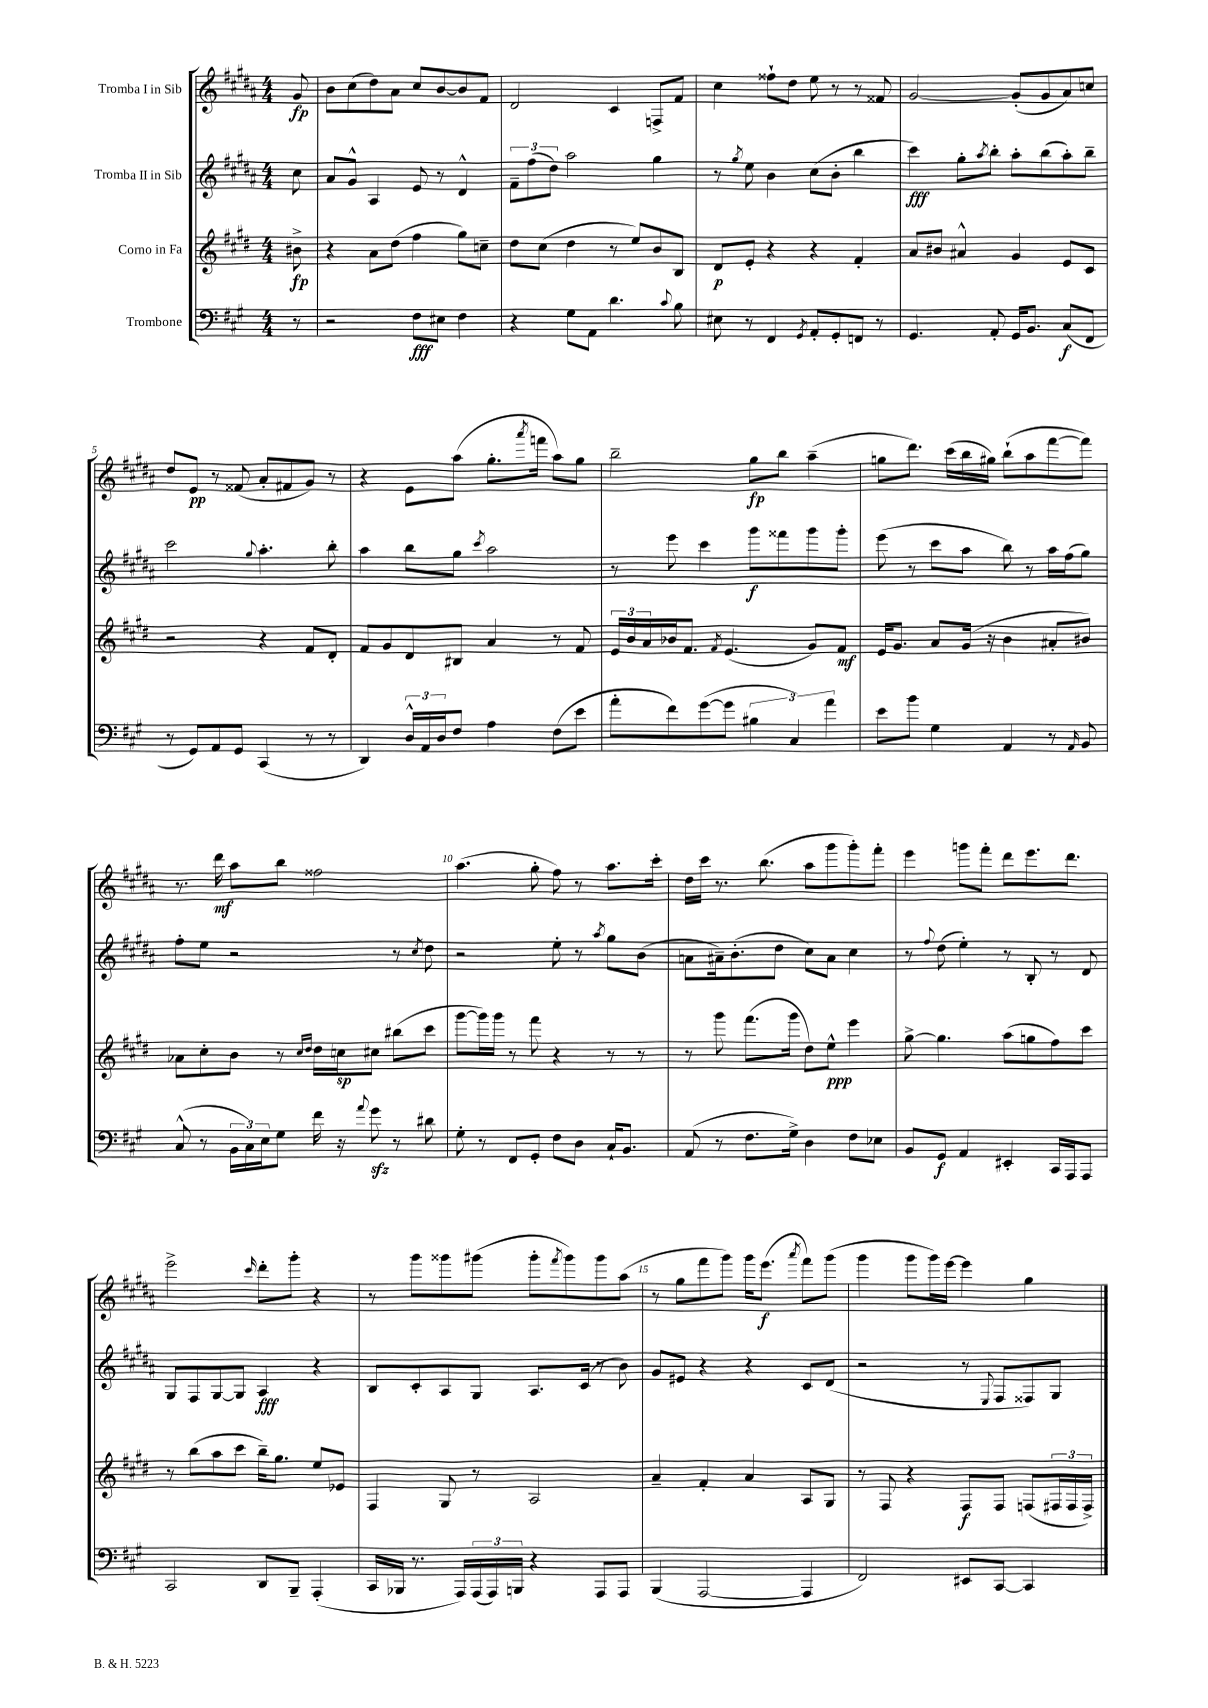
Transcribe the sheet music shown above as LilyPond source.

<<
\new StaffGroup <<
\new Staff = "s0" \with { instrumentName = "Tromba I in Sib" } {
    \clef treble \key b \major \numericTimeSignature \time 4/4 \partial 8
    gis'8\fp |
    b'8 cis''8( dis''8) ais'8 cis''8 b'8~ b'8 fis'8 |
    dis'2 cis'4 f8-> fis'8 |
    cis''4 fisis''8-! dis''8 e''8 r8 r8 fisis'8 |
    gis'2~ gis'8-.( gis'8 ais'8) c''8 |
    dis''8 e'8\pp r8 fisis'8( ais'8-. fis'8 gis'8) r8 |
    r4 e'8 ais''8( gis''8.-. \acciaccatura { ais'''8 } f'''16 ais''8) gis''8 |
    b''2-- gis''8\fp b''8 ais''4--( |
    g''8 dis'''8.) cis'''16( b''16 gis''16) b''8-!( ais''8 fis'''8~ fis'''8) |
    r8. dis'''16\mf ais''8 b''8 fisis''2 |
    ais''4.( gis''8-. fis''8) r8 ais''8. cis'''16-. |
    dis''16 cis'''16 r8. b''8.( ais''8 gis'''8 gis'''8-.) fis'''8-. |
    e'''4 g'''8 fis'''8-. dis'''8 e'''8. dis'''8. |
    e'''2-> \grace { cis'''16 } dis'''8-. gis'''8-. r4 |
    r8 gis'''8 gisis'''8 gis'''8( gis'''8-. \acciaccatura { fis'''8 } gis'''8) gis'''8 ais''8( |
    r8 gis''8 fis'''8 gis'''8) gis'''16 e'''8.\f( \acciaccatura { ais'''8 } fis'''8) gis'''8( |
    gis'''4 gis'''8 gis'''16) e'''16~ e'''4 gis''4 \bar "|." |
}
\new Staff = "s1" \with { instrumentName = "Tromba II in Sib" } {
    \clef treble \key b \major \numericTimeSignature \time 4/4 \partial 8
    cis''8 |
    ais'8 gis'8-^ ais4 e'8 r8 dis'4-^ |
    \tuplet 3/2 { fis'8-- fis''8( dis''8) } ais''2 gis''4 |
    r8 \acciaccatura { gis''8 } e''8 b'4 cis''8( b'8-. b''4 |
    cis'''4\fff) gis''8-. \acciaccatura { ais''8 } b''8-. ais''8-. b''8( ais''8-.) b''8-- |
    cis'''2 \appoggiatura { gis''8 } ais''4.-. b''8-. |
    ais''4 b''8 gis''8 \acciaccatura { cis'''8 } ais''2 |
    r8 e'''8 cis'''4 gis'''8\f fisis'''8 gis'''8 gis'''8-. |
    e'''8( r8 cis'''8 ais''8 b''8) r8 ais''16 fis''16( gis''8) |
    fis''8-. e''8 r2 r8 \acciaccatura { cis''8 } dis''8 |
    r2 e''8-. r8 \acciaccatura { ais''8 } gis''8 b'8( |
    a'8 ais'16--) b'8.-.( dis''8 cis''8) ais'8 cis''4 |
    r8 \appoggiatura { fis''8 } dis''8( e''4-.) r8 b8-. r8 dis'8 |
    gis8 fis8 gis8~ gis8 ais4\fff r4 |
    b8 cis'8-. ais8 gis8 ais8. cis'16( r8 b'8) |
    gis'8 eis'8 r4 r4 cis'8 dis'8( |
    r2 r8 \appoggiatura { e8 } fis8 fisis8) gis8 \bar "|." |
}
\new Staff = "s2" \with { instrumentName = "Corno in Fa" } {
    \clef treble \key e \major \numericTimeSignature \time 4/4 \partial 8
    bis'8->\fp |
    r4 a'8 dis''8( fis''4 gis''8) c''8-- |
    dis''8 cis''8( dis''4 r8 e''8) b'8 b8 |
    dis'8\p e'8-. r4 r4 fis'4-. |
    a'8 bis'8 ais'4-^ gis'4 e'8 cis'8 |
    r2 r4 fis'8 dis'8-. |
    fis'8 gis'8 dis'8 bis8 a'4 r8 fis'8 |
    \tuplet 3/2 { e'16 b'16 a'16 } bes'16 fis'8. \acciaccatura { fis'8 } e'4.( gis'8) fis'8\mf |
    e'16 gis'8. a'8 gis'16( r16 b'4 ais'8-. bis'8) |
    aes'8 cis''8-. b'8 r8 \grace { cis''16 dis''16 } dis''16 c''16\sp cis''8 bis''8( cis'''8 |
    gis'''8~ gis'''16) gis'''16 r8 fis'''8 r4 r8 r8 |
    r8 gis'''8 fis'''8.( gis'''16 dis''8) e''8-^\ppp e'''4 |
    gis''8~-> gis''4. a''8( g''8 fis''8) cis'''8 |
    r8 b''8( a''8 cis'''8 b''16--) gis''8. e''8 ees'8 |
    fis4 gis8 r8 a2 |
    a'4-- fis'4-. a'4 a8 gis8 |
    r8 fis8 r4 fis8\f fis8 f8( \tuplet 3/2 { fis16 fis16 fis16->) } \bar "|." |
}
\new Staff = "s3" \with { instrumentName = "Trombone" } {
    \clef bass \key a \major \numericTimeSignature \time 4/4 \partial 8
    r8 |
    r2 fis8\fff eis8 fis4 |
    r4 gis8 a,8 d'4. \appoggiatura { cis'8 } b8 |
    eis8 r8 fis,4 \acciaccatura { gis,8 } a,8-. gis,8-. f,8 r8 |
    gis,4. a,8-. gis,16 b,8. cis8\f( fis,8 |
    r8 gis,8) a,8 gis,8 cis,4( r8 r8 |
    d,4) \tuplet 3/2 { d16-^ a,16 d16 } fis8 a4 fis8( e'8 |
    a'8-. fis'8) gis'8~( gis'8 \tuplet 3/2 { bis4 cis4) a'4 } |
    e'8 b'8 gis4 a,4 r8 \grace { a,16 } b,8 |
    cis8-^( r8 \tuplet 3/2 { b,16 cis16) e16 } gis8 fis'16 r16 \appoggiatura { a'8 } gis'8\sfz r8 dis'8 |
    gis8-. r8 fis,8 gis,8-. fis8 d8 cis16-! b,8. |
    a,8( r8 fis8. gis16->) d4 fis8 ees8 |
    b,8 gis,8\f a,4 eis,4-. cis,16 a,,16 a,,8 |
    cis,2 d,8 b,,8-- a,,4-.( |
    cis,16 bes,,16 r8. a,,16) \tuplet 3/2 { a,,16( a,,16) b,,16 } r4 a,,8 a,,8 |
    b,,4( a,,2~ a,,4 |
    fis,2) eis,8 cis,8~ cis,4 \bar "|." |
}
>>
>>
\layout { \context { \Score \override BarNumber.break-visibility = ##(#f #t #t) barNumberVisibility = #(every-nth-bar-number-visible 5) } }
